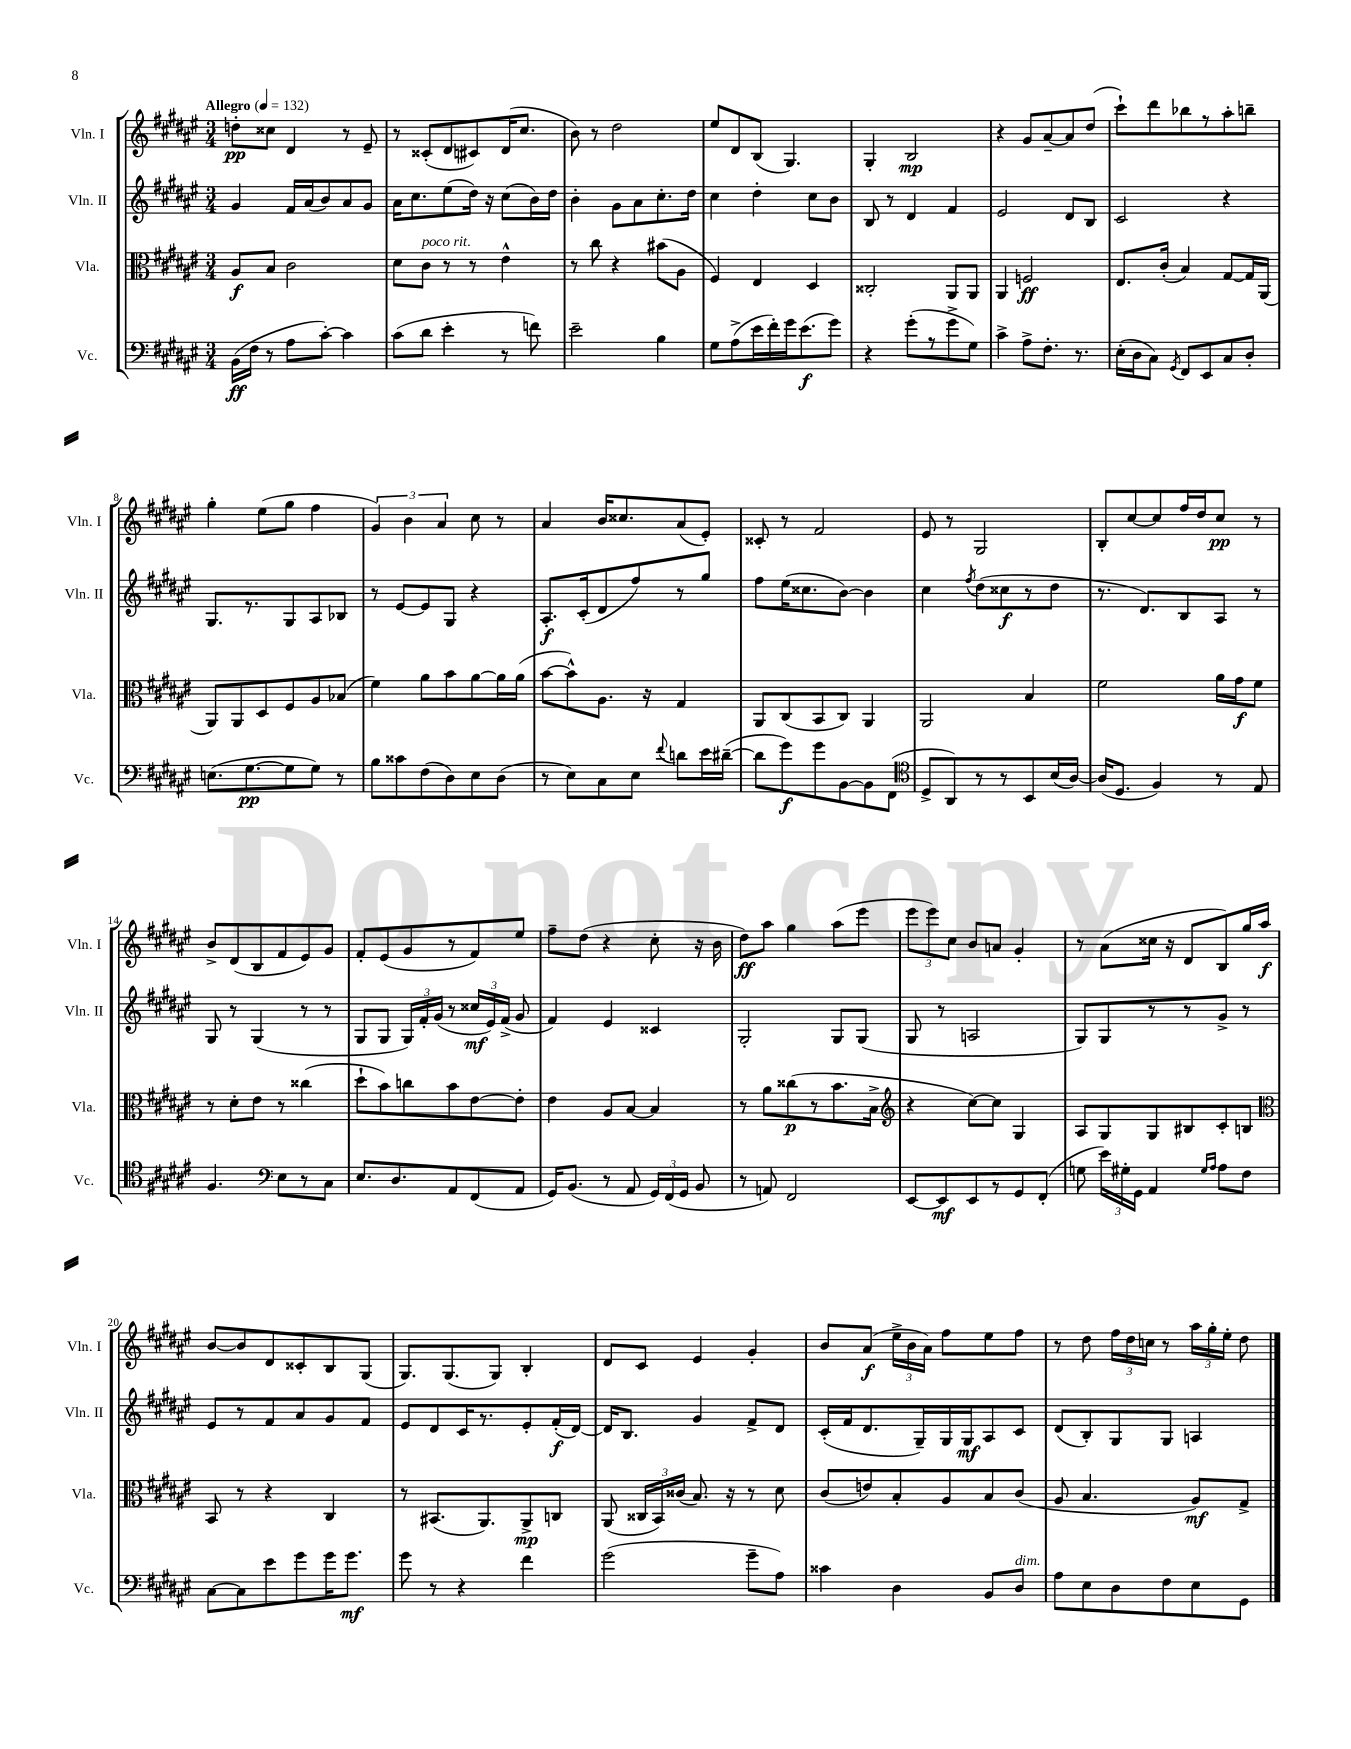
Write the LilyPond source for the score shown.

<<
\new StaffGroup <<
\new Staff = "s0" \with { instrumentName = "Vln. I" shortInstrumentName = "Vln. I" } {
    \clef treble \key fis \major \numericTimeSignature \time 3/4 \tempo "Allegro" 4 = 132
    \autoBeamOff d''8[-.\pp cisis''8] dis'4 r8 eis'8-- |
    r8 cisis'8[-.( dis'8 cis'8) dis'16( cis''8.] |
    b'8) r8 dis''2 |
    eis''8[ dis'8 b8]( gis4.) |
    gis4-. b2\mp |
    r4 gis'8[ ais'8~-- ais'8 dis''8]( |
    cis'''8[-!) dis'''8 bes''8 r8 ais''8-. b''8]-- |
    gis''4-. eis''8[( gis''8] fis''4 |
    \tuplet 3/2 { gis'4) b'4 ais'4 } cis''8 r8 |
    ais'4 b'16[ cisis''8. ais'8( eis'8]-.) |
    cisis'8-. r8 fis'2 |
    eis'8 r8 gis2 |
    b8[-. cis''8~ cis''8 fis''16 dis''16 cis''8]\pp r8 |
    b'8[-> dis'8( b8 fis'8 eis'8) gis'8] |
    fis'8[-. eis'8( gis'8 r8 fis'8) eis''8] |
    fis''8[-- dis''8]( r4 cis''8-. r16 b'16 |
    dis''8[\ff) ais''8] gis''4 ais''8[( eis'''8] |
    \tuplet 3/2 { eis'''8[ eis'''8) cis''8] } b'8[ a'8] gis'4-. |
    r8 ais'8[( cisis''16] r16 dis'8[ b8) gis''16 ais''16]\f |
    b'8[~ b'8 dis'8 cisis'8-. b8 gis8]( |
    gis8.[) gis8.( gis8]) b4-. |
    dis'8[ cis'8] eis'4 gis'4-. |
    b'8[ ais'8]\f( \tuplet 3/2 { eis''16[-> b'16 ais'16]) } fis''8[ eis''8 fis''8] |
    r8 dis''8 \tuplet 3/2 { fis''16[ dis''16 c''16] } r8 \tuplet 3/2 { ais''16[ gis''16-. eis''16]-. } dis''8 \bar "|." |
}
\new Staff = "s1" \with { instrumentName = "Vln. II" shortInstrumentName = "Vln. II" } {
    \clef treble \key fis \major \numericTimeSignature \time 3/4
    \autoBeamOff gis'4 fis'16[ ais'16( b'8) ais'8 gis'8] |
    ais'16[ cis''8. eis''8( dis''16]) r16 cis''8[( b'16) dis''16] |
    b'4-. gis'8[ ais'8 cis''8.-. dis''16] |
    cis''4 dis''4-. cis''8[ b'8] |
    b8 r8 dis'4 fis'4 |
    eis'2 dis'8[ b8] |
    cis'2 r4 |
    gis8.[ r8. gis8 ais8 bes8] |
    r8 eis'8[~ eis'8 gis8] r4 |
    ais8.[-.\f cis'16-.( dis'8 fis''8) r8 gis''8] |
    fis''8[ eis''16( cisis''8. b'8]~) b'4 |
    cis''4 \acciaccatura { fis''8 } dis''8[( cisis''8\f r8 dis''8] |
    r8. dis'8.[) b8 ais8] r8 |
    gis8 r8 gis4( r8 r8 |
    gis8[ gis8] \tuplet 3/2 { gis16[) fis'16-. gis'16]( } r8 \tuplet 3/2 { cisis''16[\mf eis'16) fis'16]->( } gis'8 |
    fis'4) eis'4 cisis'4 |
    gis2-. gis8[ gis8]( |
    gis8 r8 a2 |
    gis8[) gis8 r8 r8 gis'8]-> r8 |
    eis'8[ r8 fis'8 ais'8 gis'8 fis'8] |
    eis'8[ dis'8 cis'16 r8. eis'8-. fis'16-.\f( dis'16]~) |
    dis'16[ b8.] gis'4 fis'8[-> dis'8] |
    cis'16[-.( fis'16 dis'8. gis16--) gis16 gis16\mf ais8 cis'8] |
    dis'8[( b8-.) gis8 gis8] a4 \bar "|." |
}
\new Staff = "s2" \with { instrumentName = "Vla." shortInstrumentName = "Vla." } {
    \clef alto \key fis \major \numericTimeSignature \time 3/4
    \autoBeamOff ais8[\f b8] cis'2 |
    dis'8[ cis'8]^\markup { \italic "poco rit." } r8 r8 eis'4-^ |
    r8 cis''8 r4 bis'8[( ais8] |
    fis4) eis4 dis4 |
    cisis2-. ais,8[ ais,8] |
    ais,4 f2\ff |
    eis8.[ cis'16]-.( b4) gis8[~ gis16 ais,16]( |
    ais,8[) ais,8 dis8 fis8 ais8 bes8]( |
    fis'4) ais'8[ b'8 ais'8~ ais'16 ais'16]( |
    b'8[~ b'8-^) ais8.] r16 gis4 |
    ais,8[ cis8( b,8 cis8]) ais,4 |
    ais,2 b4 |
    fis'2 ais'16[ gis'16\f fis'8] |
    r8 dis'8[-. eis'8] r8 cisis''4( |
    dis''8[-! b'8) c''8 b'8 eis'8~ eis'8]-. |
    eis'4 ais8[ b8]~ b4 |
    r8 ais'8[ cisis''8\p( r8 b'8. b16]-> |
    \clef treble r4 cis''8[~) cis''8] gis4 |
    ais8[ gis8 gis8 bis8 cis'8-. b8] |
    \clef alto b,8 r8 r4 cis4 |
    r8 bis,8.[( ais,8.) ais,8->\mp c8] |
    ais,8( \tuplet 3/2 { cisis16[ b,16) cisis'16]( } b8.) r16 r8 dis'8 |
    cis'8[( e'8) b8-. ais8 b8 cis'8]( |
    ais8 b4. ais8[\mf) gis8]-> \bar "|." |
}
\new Staff = "s3" \with { instrumentName = "Vc." shortInstrumentName = "Vc." } {
    \clef bass \key fis \major \numericTimeSignature \time 3/4
    \autoBeamOff b,16[\ff( fis16] r8 ais8[ cis'8]~-.) cis'4 |
    cis'8[( dis'8] eis'4-. r8 f'8) |
    eis'2-- b4 |
    gis8[ ais8->( eis'16 fis'16-.) gis'16 eis'8.\f( gis'8]) |
    r4 gis'8[-.( r8 gis'8-> gis8]) |
    cis'4-> ais8[-> fis8.]-. r8. |
    eis16[-.( dis16 cis8]) \acciaccatura { gis,8 } fis,8[ eis,8 cis8 dis8]-. |
    e8.[( gis8.~\pp gis8 gis8]) r8 |
    b8[ cisis'8 fis8( dis8) eis8 dis8]( |
    r8 eis8[) cis8 eis8] \appoggiatura { fis'8 } d'8[ eis'16 dis'16]~--( |
    dis'8[ gis'8\f) gis'8 b,8~ b,8 fis,8]( |
    \clef tenor dis8[-> ais,8) r8 r8 b,8 b16( ais16]~) |
    ais16[( dis8.] fis4) r8 eis8 |
    fis4. \clef bass eis8[ r8 cis8] |
    eis8.[ dis8. ais,8 fis,8( ais,8] |
    gis,16[) b,8.]( r8 ais,8 \tuplet 3/2 { gis,16[) fis,16( gis,16] } b,8 |
    r8 a,8) fis,2 |
    eis,8[~ eis,8\mf eis,8 r8 gis,8 fis,8]-.( |
    g8 \tuplet 3/2 { eis'16[) gis16-. gis,16] } ais,4 \grace { gis16[ ais16] } ais8[ fis8] |
    cis8[~ cis8 eis'8 gis'8 gis'16 gis'8.]\mf |
    gis'8 r8 r4 fis'4 |
    gis'2( gis'8[-- ais8]) |
    cisis'4 dis4 b,8[ dis8]^\markup { \italic "dim." } |
    ais8[ eis8 dis8 fis8 eis8 gis,8] \bar "|." |
}
>>
>>
